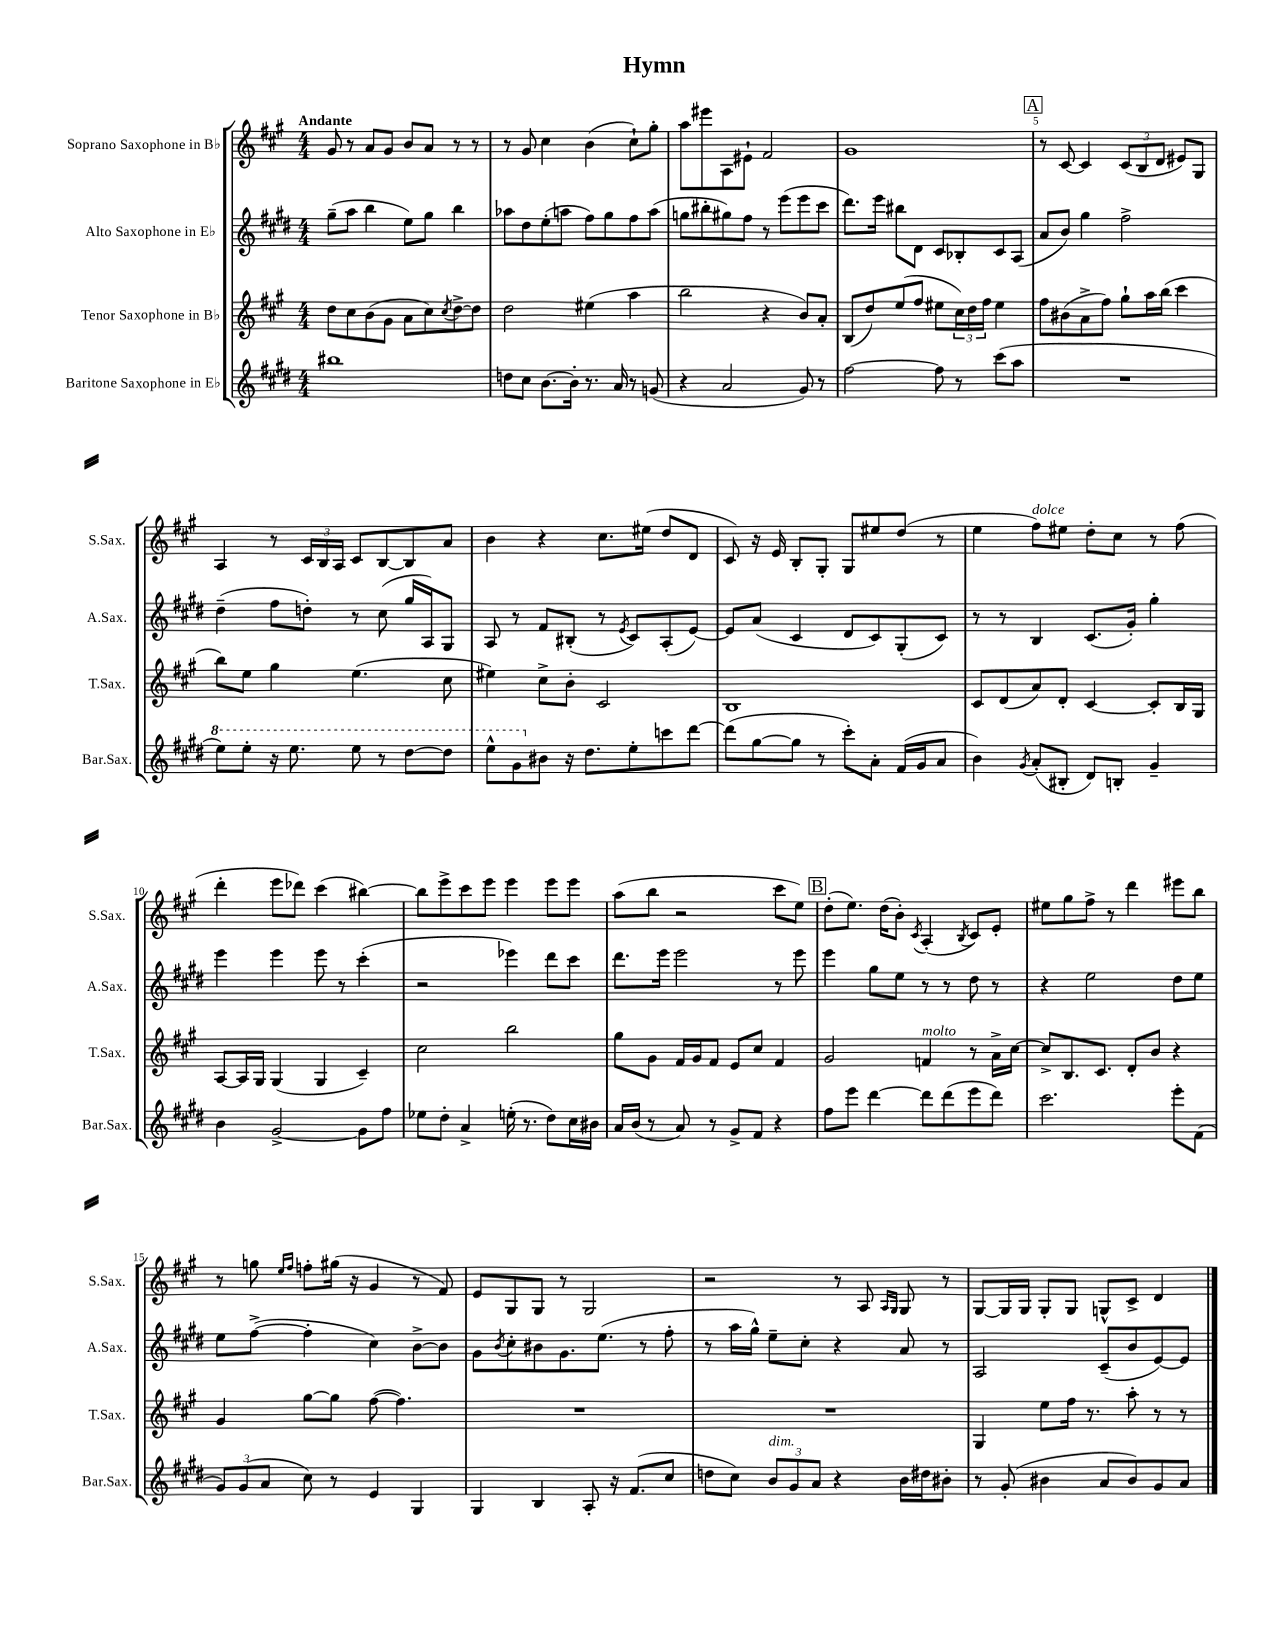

**kern	**kern	**kern	**kern
*staff4	*staff3	*staff2	*staff1
*clefG2	*clefG2	*clefG2	*clefG2
*k[f#c#g#d#]	*k[f#c#g#]	*k[f#c#g#d#]	*k[f#c#g#]
*M4/4	*M4/4	*M4/4	*M4/4
1bb#	8dd\L	(8gg#~\L	8g#/
.	8cc#\	8aa\J	8r
.	(8b\	4bb\	8a/L
.	8g#\J	.	8g#/J
.	8a\L	8ee\L)	8b/L
.	8cc#\)	8gg#\J	8a/J
.	8qcc#/	.	.
.	[8dd^\	4bb\	8r
.	8dd\]J	.	8r
=	=	=	=
8dd\L	2dd\	8aa-\L	8r
8cc#\J	.	8dd#\	8g#/
[8.b\L	.	(8ee'\	4cc#\
.	.	8aa\J	.
16b'\]Jk	.	.	.
8.r	(4ee#\	8ff#\L)	(4b\
.	.	8gg#\	.
16a/	.	.	.
8r	4aa\	8ff#\	8cc#`\L)
(8g/	.	(8aa\J	8gg#'\J
=	=	=	=
4r	2bb\	8gg\L	8aa\L
.	.	8bb#'\	8eee#\
2a/	.	8gg#\)	8A\
.	.	8ff#\J	8e#`\J
.	4r	8r	2f#/
.	.	(8eee\L	.
8g#/)	8b/L)	8eee\	.
8r	8a'/J	8ccc#\J	.
=	=	=	=
[2ff#\	(8B/L	8.ddd#\L)	1g#
.	8dd/)	.	.
.	.	16eee\Jk	.
.	(8ee/	8bb#\L	.
.	8ff#/J	8d#\J	.
8ff#\]	8ee#\L	8c#/L	.
8r	24cc#\L)	8B-'/	.
.	24dd\	.	.
.	24ff#\JJ	.	.
(8ccc#\L	4ee#\	8c#/	.
8aa\J	.	(8A/J	.
=	=	=	=
1r	8ff#\L	8a/L	8r
.	(8b#\	8b/J)	[8c#/
.	8a^\	4gg#\	4c#/]
.	8ff#\J)	.	.
.	8gg#`\L	2ff#^\	(12c#/L
.	.	.	12B/
.	16aa\L	.	.
.	.	.	12d/J
.	(16bb\JJ	.	.
.	4ccc#\	.	8e#/L)
.	.	.	8G#/J
=	=	=	=
8eee\L)	8bb\L)	(4dd#~\	4A/
8eee'\J	8ee\J	.	.
16r	4gg#\	8ff#\L	8r
8.eee\	.	.	.
.	.	8dd'\J)	24c#/LL
.	.	.	24B/
.	.	.	24A/JJ
8eee\	(4.ee\	8r	8c#/L
8r	.	(8cc#\	[8B/
[8ddd#\L	.	16gg#/LL	8B/]
.	.	16A/J)	.
8ddd#\]J	8cc#\	8G#/J	8a/J
=	=	=	=
8eee^^\L	4ee#\)	8A/	4b\
8gg#\	.	8r	.
8b#\J	8cc#^\L	8f#/L	4r
16r	8b'\J	(8B#'/J	.
8.dd#\L	.	.	.
.	2c#/	8r	8.cc#\L
.	.	8qe/	.
8ee'\	.	8c#/L)	.
.	.	.	(16ee#\Jk
8ccc\	.	(8A'/	8dd/L
[8ddd#\J	.	[8e/J)	8d/J
=	=	=	=
(8ddd#\]L	1B	8e/]L	8c#/)
[8gg#\	.	(8a/J	16r
.	.	.	16e/
8gg#\]J	.	4c#/	8B'/L
8r	.	.	8G#'/J
8ccc#'\L)	.	8d#/L	8G#/L
8a'\J	.	8c#/)	8ee#/
(16f#/LL	.	(8G#'/	(8dd/J
16g#/J	.	.	.
8a/J	.	8c#/J)	8r
=	=	=	=
4b\)	8c#/L	8r	4ee\
.	(8d/	8r	.
8qg#/	.	.	.
(8a'/L	8a/)	4B/	8ff#\L)
8B#'/J	8d'/J	.	8ee#\J
8d#/L)	[4c#/	(8.c#/L	8dd'\L
8B'/J	.	.	8cc#\J
.	.	16g#'/Jk)	.
4g#~/	8c#'/]L	4gg#'\	8r
.	16B/L	.	(8ff#\
.	16G#/JJ	.	.
=	=	=	=
4b\	[8A/L	4eee\	4ddd'\
.	16A/]L	.	.
.	16G#/JJ	.	.
[2g#^/	(4G#/	4eee\	8eee\L
.	.	.	8ddd-\J)
.	4G#/	8eee\	(4ccc#\
.	.	8r	.
8g#\]L	4c#~/)	(4ccc#'\	[4bb#\)
8ff#\J	.	.	.
=	=	=	=
8ee-\L	2cc#\	2r	8bb#\]L
8dd#'\J	.	.	8eee^\
4a^/	.	.	8ccc#\
.	.	.	8eee\J
(16ee'\	2bb\	4eee-\)	4eee\
8.r	.	.	.
8dd#\L)	.	8ddd#\L	8eee\L
16cc#\L	.	8ccc#\J	8eee\J
16b#\JJ	.	.	.
=	=	=	=
16a/LL	8gg#\L	8.ddd#\L	(8aa\L
(16b/JJ	.	.	.
8r	8g#\J	.	8bb\J
.	.	16eee\Jk	.
8a/)	16f#/LL	2eee\	2r
.	16g#/J	.	.
8r	8f#/J	.	.
8g#^/L	8e/L	.	.
8f#/J	8cc#/J	.	.
4r	4f#/	8r	8ccc#\L
.	.	8eee\	8ee\J)
=	=	=	=
8ff#\L	2g#/	4eee\	(8dd'\L
8eee\J	.	.	8.ee\J)
[4ddd#\	.	8gg#\L	.
.	.	.	(16dd\LK
.	.	8ee\J	8b'\J)
.	.	.	8qc#/
8ddd#\]L	4f/	8r	(4A'/
(8ddd#\	.	8r	.
.	.	.	8qB/
8eee\	8r	8dd#\	8c#/L)
8ddd#\J)	16a^\LL	8r	8e'/J
.	[16cc#\JJ	.	.
=	=	=	=
2.ccc#\	8cc#^/]L	4r	8ee#\L
.	8.B/	.	8gg#\
.	.	2ee\	8ff#^\J
.	8.c#/J	.	.
.	.	.	8r
.	8d'/L	.	4ddd\
.	8b/J	.	.
8eee'\L	4r	8dd#\L	8eee#\L
(8f#\J	.	8ee\J	8bb\J
=	=	=	=
12g#/L)	4g#/	8ee\L	8r
(12g#/	.	.	.
.	.	([8ff#^\J	8gg\
12a/J	.	.	.
.	.	.	16qqee/LL
.	.	.	16qqff#/JJ
8cc#\)	[8gg#\L	4ff#'\]	8ff'\L
8r	8gg#\]J	.	(16gg#\Jk
.	.	.	16r
4e/	([8ff#\	4cc#\)	4g#/
.	4.ff#\])	.	.
4G#/	.	[8b^\L	8r
.	.	8b\]J	8f#/)
=	=	=	=
4G#/	1r	8g#\L	8e/L
.	.	8qb/	.
.	.	8cc#'\	8G#/
4B/	.	8b#\	8G#/J
.	.	8.g#\	8r
8A'/	.	.	2G#/
.	.	(8.ee\J	.
16r	.	.	.
(8.f#/L	.	.	.
.	.	8r	.
8cc#/J	.	8ff#'\	.
=	=	=	=
8dd\L	1r	8r	2r
8cc#\J)	.	16aa\LL	.
.	.	16gg#^^\JJ)	.
12b/L	.	8ee~\L	.
12g#/	.	.	.
.	.	8cc#'\J	.
12a/J	.	.	.
4r	.	4r	8r
.	.	.	8A/
.	.	.	16qqA/LL
.	.	.	16qqG#/JJ
16b\LL	.	8a/	8G#/
16dd#\J	.	.	.
8b#'\J	.	8r	8r
=	=	=	=
8r	4G#/	2A/	[8G#/L
(8g#'/	.	.	16G#/]L
.	.	.	16G#/JJ
4b#\	8ee\L	.	8G#'/L
.	16ff#\Jk	.	8G#/J
.	8.r	.	.
8a/L	.	(8c#~/L	8G^^/L
8b#/)	8aa'\	8b/	8c#^/J
8g#/	8r	[8e/)	4d/
8a/J	8r	8e/]J	.
==	==	==	==
*-	*-	*-	*-
